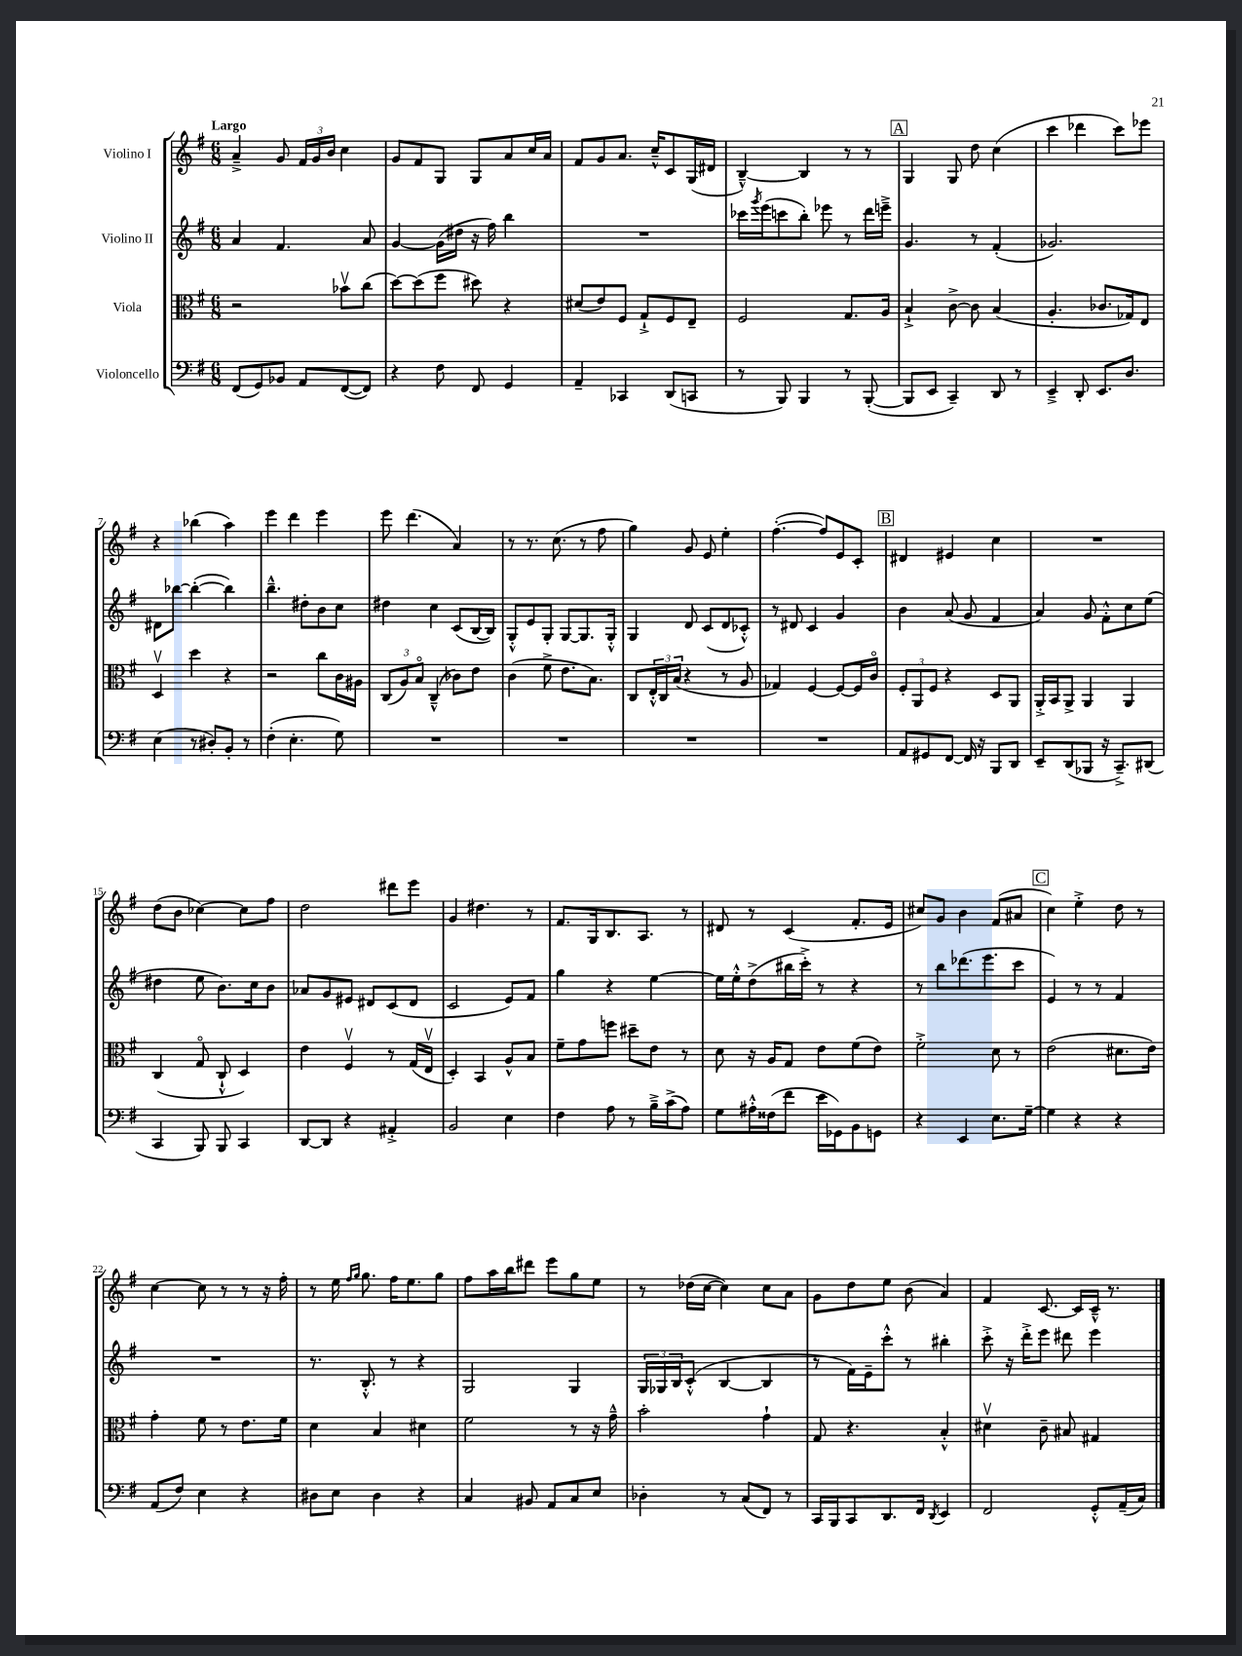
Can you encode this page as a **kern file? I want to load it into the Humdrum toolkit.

**kern	**kern	**kern	**kern
*part4	*part3	*part2	*part1
*staff4	*staff3	*staff2	*staff1
*I"Violoncello	*I"Viola	*I"Violino II	*I"Violino I
*clefF4	*clefC3	*clefG2	*clefG2
*k[f#]	*k[f#]	*k[f#]	*k[f#]
*M6/8	*M6/8	*M6/8	*M6/8
=1	=1	=1	=1
!	!	!	!LO:TX:a:B:t=Largo
(8FF#/L	2r	4a/	4a~^/
8GG/)	.	.	.
8BB-X/J	.	4.f#/	8g/
8AA/L	.	.	24f#/LL
.	.	.	24g/
.	.	.	24b/JJ
([8FF#/	8b-Xv\L	.	4cc\
8FF#/J])	(8cc\J	8a/	.
=2	=2	=2	=2
4r	[8dd\L)	[4g/	8g/L
.	(8dd\]	.	8f#/
8F#\	8ff#\J	(16g\LL]	8G/J
.	.	16dd#X\JJ	.
8FF#/	8dd#X\)	16r	8G/L
.	.	16ff#\)	.
4GG/	4r	4bb\	8a/
.	.	.	16cc/L
.	.	.	16a/JJ
=3	=3	=3	=3
4AA~/	(8d#X/L	2.r	8f#/L
.	8e/)	.	8g/
4CC-X/	8F#/J	.	8.a/J
.	8G`^/L	.	.
.	.	.	16cc~^^/KL
(8DD/L	8F#/	.	8c/
8CCn/J	8E~/J	.	(16G/L
.	.	.	16d#X/JJ
=4	=4	=4	=4
8r	2F#/	16ccc-X\LL	[4B~^^/)
.	.	8qggg/	.
.	.	(16eee\J	.
8BBB/)	.	8cccn\	.
4BBB/	.	8bb'\J)	4B/]
.	.	8eee-X\	.
8r	8.G/L	8r	8r
([8BBB'/	.	16ddd\LL	8r
.	16A/Jk	16eeen~^\JJ	.
!!LO:REH:place=s1:t=A
=5	=5	=5	=5
8BBB/L]	4B`^/	4.g/	4G/
8EE/J	.	.	.
4CC~/)	[8c^\	.	8G/
.	8c\]	8r	8dd\
8DD/	(4B/	(4f#'/	(4cc\
8r	.	.	.
=6	=6	=6	=6
4EE~^/	4.A'/	2.g-X/)	4ccc\
8DD'/	.	.	4ddd-X\
8.EE/L	8.c-X/L	.	.
.	.	.	8ccc\L)
8.D/J	16G-X/k)	.	.
.	8E/J	.	8eee-X\J
!!LO:LB:g=z
=7	=7	=7	=7
(4E\	4Dv/	8d#X\L	4r
.	.	[8bb-X\J	.
8r	4dd\	(4bb-'\_	(4bb-X\
8D#X'/L)	.	.	.
8BB'/J	4r	4bb-\])	4aa\)
8r	.	.	.
=8	=8	=8	=8
(4F#'\	2r	4.bb~^^\	4eee\
4.E'\	.	.	4ddd\
.	.	8dd#X'\L	.
.	8cc\L	8b\	4eee\
8G\)	16c\L	8cc\J	.
.	16A#X\JJ	.	.
=9	=9	=9	=9
2.r	(12C/L	4dd#X\	8eee\
.	12A/)	.	.
.	.	.	(4.ddd\
.	12B/J	.	.
.	(4C~^^/	4cc\	.
.	8c-X\L)	(8c/L	4a/)
.	8e\J	[16B/L	.
.	.	16B/JJ])	.
=10	=10	=10	=10
2.r	(4c\	8G'^^/L	8r
.	.	8e/	8.r
.	8f#^\	8G'/J	.
.	.	.	(8.cc\
.	8.e\L	[8G/L	.
.	.	8.G/]	8r
.	8.B\J)	.	.
.	.	.	8ff#\
.	.	16G'^^/Jk	.
=11	=11	=11	=11
2.r	8C/L	4G/	4gg\)
.	24E'^^/L	.	.
.	24C/	.	.
.	(24B/JJ	.	.
.	4r	8d/	8g/
.	.	(8c/L	8e/
.	8r	8d/	4ee'\
.	8A/	8c-X'^^/J)	.
=12	=12	=12	=12
2.r	4G-X/)	8r	([4.ff#'\
.	.	8d#X/	.
.	[4F#/	4c/	.
.	.	.	8ff#/L])
.	8F#/L_	4g/	8e/
.	16F#/L]	.	8c'/J
.	16c/JJ	.	.
!!LO:REH:place=s1:t=B
=13	=13	=13	=13
8AA/L	12F#'/L	4b\	4d#X/
.	12AA/	.	.
8GG#X/	.	.	.
.	12F#/J	.	.
[8FF#/J	4r	(8a/	4e#X/
16FF#/]	.	8g/	.
16r	.	.	.
8BBB/L	8D/L	4f#/	4cc\
8DD/J	8AA/J	.	.
=14	=14	=14	=14
8EE~/L	16AA'^/LL	4a/)	2.r
.	16BB/J	.	.
(8DD/	8AA^/J	.	.
8BBB-X/J	4AA/	8g/	.
16r	.	8f#'^^\L	.
8.CC~^/L)	.	.	.
.	4AA/	8cc\	.
(8DD#X/J	.	(8ee\J	.
!!LO:LB:g=z
=15	=15	=15	=15
4CC/	(4C/	4dd#X\	(8dd\L
.	.	.	8b\J
8BBB/)	8G/	8ee\	[4cc-X\)
8BBB/	8C`^^/	8.b\L)	.
4CC/	4D/)	.	8cc-\L]
.	.	16cc\k	.
.	.	8b\J	8ff#\J
=16	=16	=16	=16
[8DD/L	4e\	8a-X/L	2dd\
8DD/J]	.	8g/	.
4r	4F#v/	8e#X/J	.
.	.	8d#X/L	.
4AA#X'^/	8r	(8c/	8ddd#X\L
.	(16G/LL	8d#/J	8eee\J
.	16Ev/JJ	.	.
=17	=17	=17	=17
2BB/	4D'/)	2c/	4g/
.	4BB/	.	4.dd#X\
4E\	8A^^/L	8e/L)	.
.	8B/J	8f#/J	8r
=18	=18	=18	=18
4F#\	8f#~\L	4gg\	8.f#/L
.	8g\	.	.
.	.	.	16G/k
8A\	8ffn\J	4r	8.B/
8r	8dd#X~\L	.	.
.	.	.	8.A/J
16B~^\LL	8e\J	[4ee\	.
(16c^\J	.	.	.
8A\J)	8r	.	8r
=19	=19	=19	=19
8G\L	8d\	16ee\LL]	8d#X/
.	.	16ee'^^\J	.
16A#X'^^\L	16r	(8dd^\	8r
(16F##X\J	16A/KL	.	.
8f#\J	8G/J	16bb#X\L	(4c/
.	.	16ccc'^\JJ)	.
16e\LL	8e\L	8r	.
16GG-X\J)	.	.	.
8BB\	(8f#\	4r	8.f#'/L
8GGn\J	8e\J)	.	.
.	.	.	16e/Jk
=20	=20	=20	=20
4r	2f#'^\	8r	8cc#X/L)
.	.	8bb\L	8g/J
4EE/	.	(8.ddd-X\	4b\
.	.	8.eee\	.
8.E\L	8d\	.	(8f#/L
.	8r	8ccc\J	8a#X/J
[16G~\Jk	.	.	.
!!LO:REH:place=s1:t=C
=21	=21	=21	=21
4G\]	(2e\	4e/)	4cc\)
4r	.	8r	4ee'^\
.	.	8r	.
4r	8.d#X\L	4f#/	8dd\
.	.	.	8r
.	16e\Jk)	.	.
!!LO:LB:g=z
=22	=22	=22	=22
(8AA/L	4g'\	2.r	[4cc\
8F#/J)	.	.	.
4E\	8f#\	.	8cc\]
.	8r	.	8r
4r	8.e\L	.	8r
.	.	.	16r
.	16f#\Jk	.	16ff#'\
=23	=23	=23	=23
8D#X\L	4d\	8.r	8r
8E\J	.	.	16ee\
.	.	.	16qqff#/LL
.	.	.	16qqgg/JJ
.	.	8.B'^^/	8.gg\
4D#\	4B/	.	.
.	.	8r	16ff#\KL
.	.	.	8.ee\
4r	4d#X\	4r	.
.	.	.	8gg\J
=24	=24	=24	=24
4C/	2f#\	2G/	8ff#\L
.	.	.	16aa\L
.	.	.	16bb\J
8BB#X/	.	.	8ddd#X\J
8AA/L	.	.	8eee\L
8C/	8r	4G/	8gg\
8E/J	16r	.	8ee\J
.	16g~^^\	.	.
=25	=25	=25	=25
4D-X'\	2b'\	24G/LL	8r
.	.	24G-X/	.
.	.	24B/J	.
.	.	(8c'^^/J	(16dd-X\LL
.	.	.	[16cc\JJ
8r	.	[4B/	4cc\])
(8C/L	.	.	.
8FF#/J)	4g`\	4B/]	8cc\L
8r	.	.	8a\J
=26	=26	=26	=26
16CC/LL	8G/	8r	8g\L
16BBB/J	.	.	.
8CC/	4.r	16f#\LL)	8dd\
.	.	16e~\J	.
8.DD/	.	8ccc'^^\J	8ee\J
.	.	8r	(8b\
16FF#/Jk	.	.	.
8qDD/	.	.	.
4EE/	4B'^^/	4bb#X'\	4a/)
=27	=27	=27	=27
2FF#/	4d#Xv\	8ccc'^\	4f#/
.	.	16r	.
.	.	16ddd'^\KL	.
.	8c~\	8eee\J	[8.c/
.	8B#X/	8ddd#X\	.
.	.	.	16c/LL]
8GG'^^/L	4G#X/	4eee\	16c~^^/JJ
.	.	.	8.r
(16AA~/L	.	.	.
16C/JJ)	.	.	.
==	==	==	==
*-	*-	*-	*-
